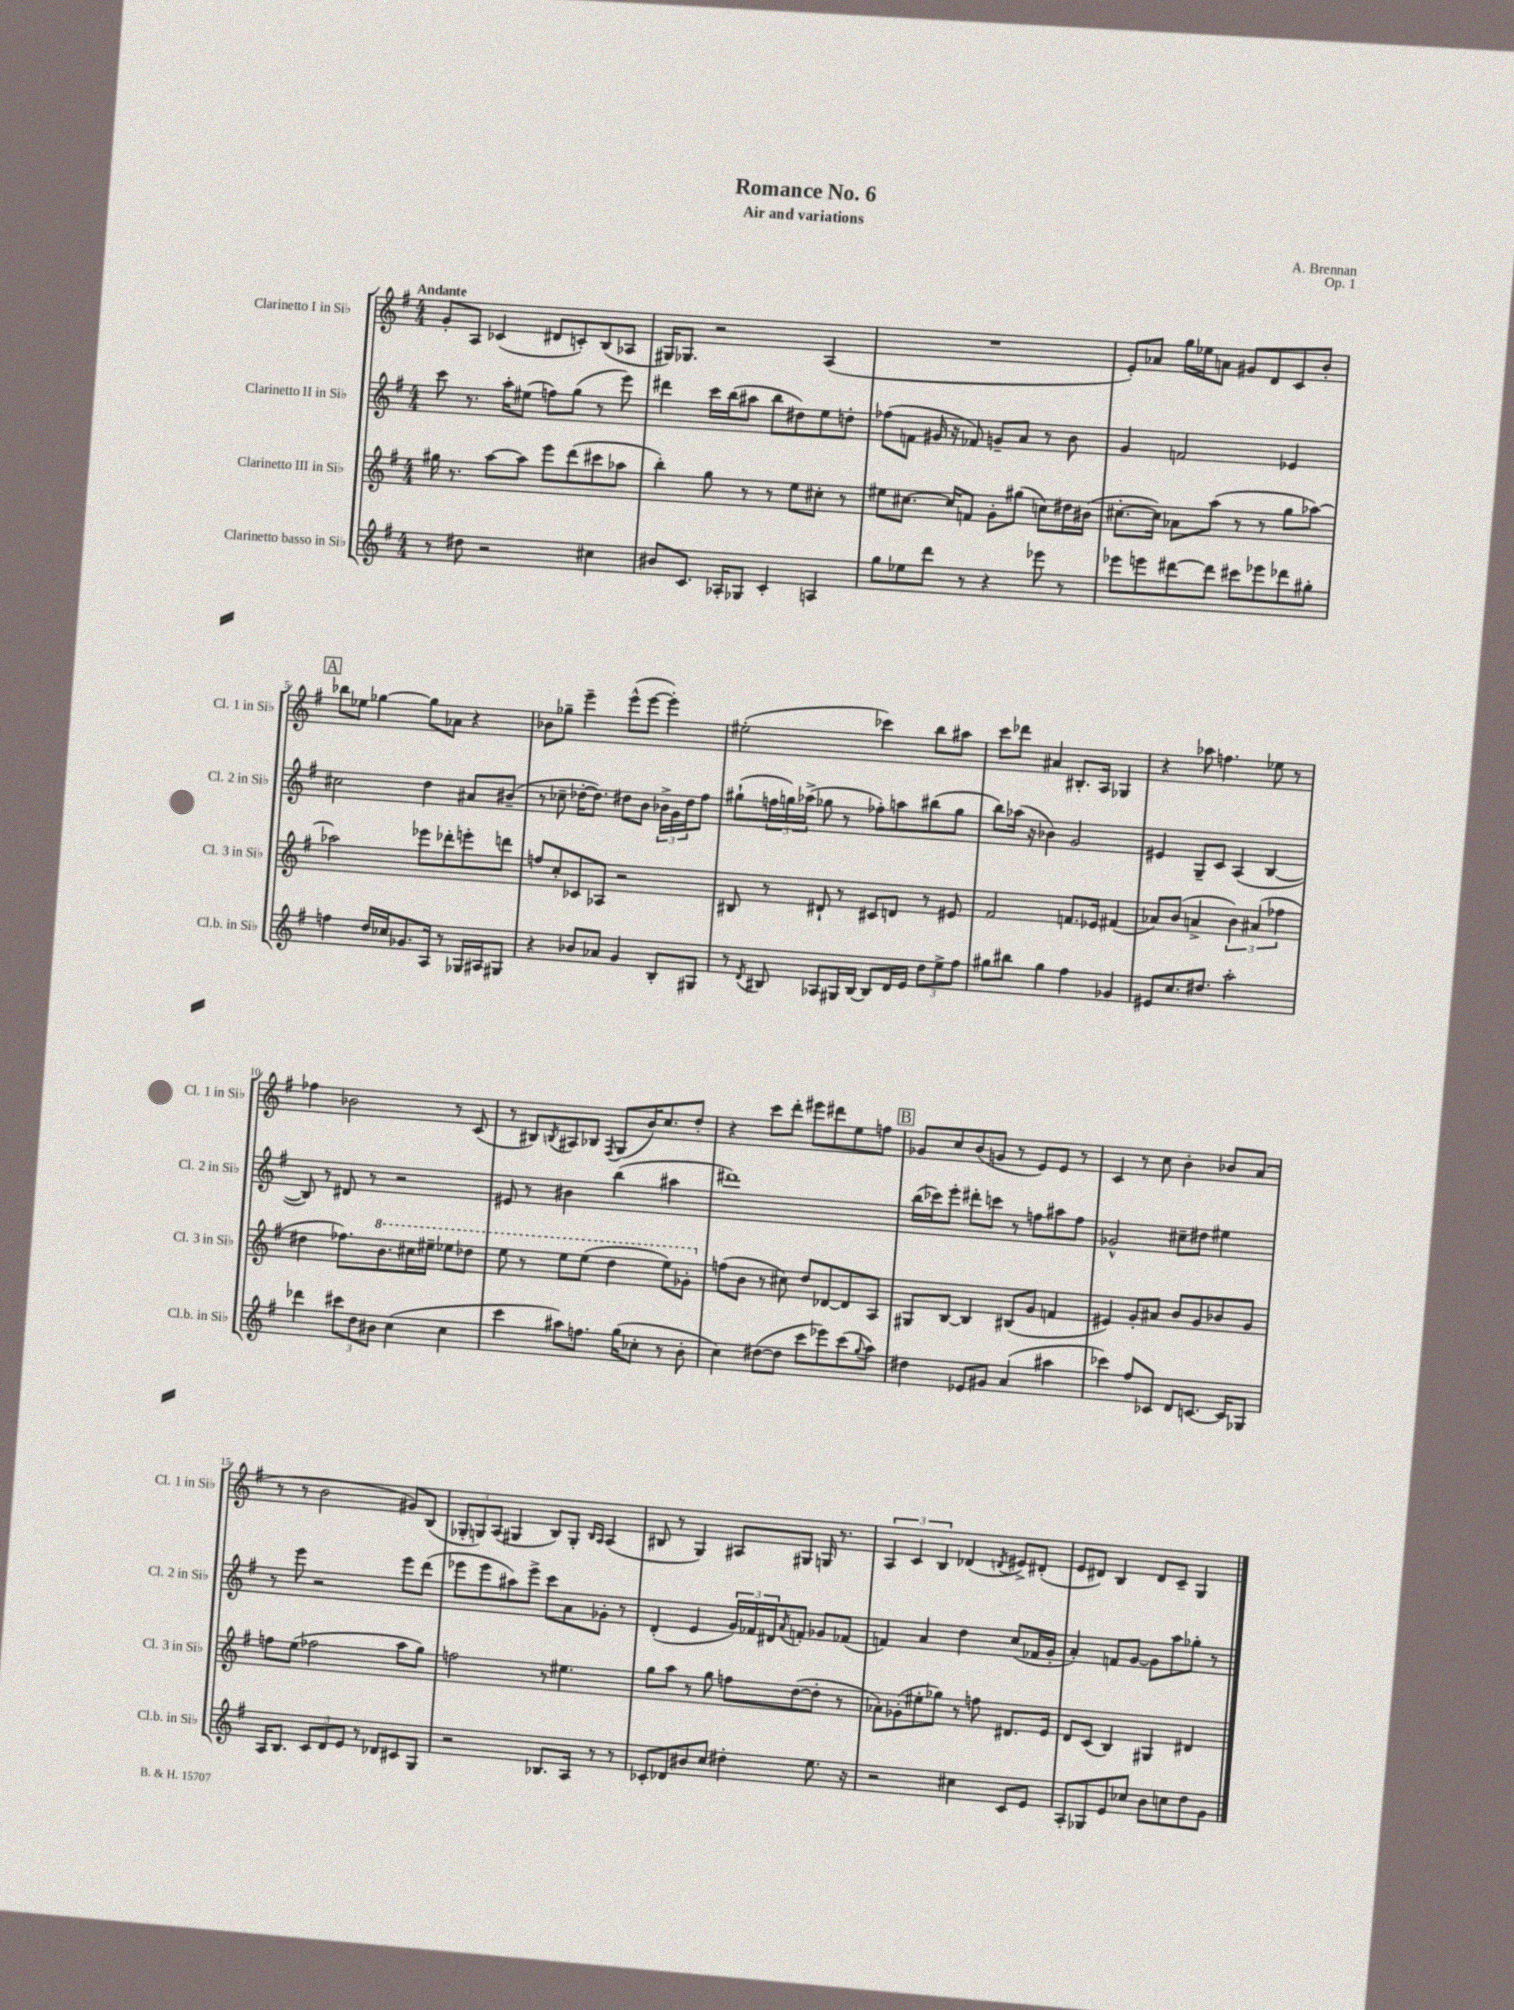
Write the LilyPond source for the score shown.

\header { title = "Romance No. 6" composer = "A. Brennan" subtitle = "Air and variations" opus = "Op. 1" }
<<
\new StaffGroup <<
\new Staff = "s0" \with { instrumentName = "Clarinetto I in Sib" shortInstrumentName = "Cl. 1 in Sib" } {
    \clef treble \key g \major \numericTimeSignature \time 4/4 \tempo "Andante"
    g'8-. a8 ces'4( dis'8 c'8-.) b8( aes8 |
    gis16) ges8. r2 a4( |
    R1 |
    e'8-.) aes'8 g''16 ees''16 a'8 gis'8 d'8 c'8 b'8-. |
    \mark \markup { \box "A" } bes''8 ees''8 ges''4~ ges''8 aes'8 r4 |
    bes'8 ges''8-- e'''4-- e'''8-^( e'''8~ e'''4-.) |
    eis''2-.( ces'''4) b''8 ais''8 |
    c'''8 des'''8 ais'4 bis8.-. a16 ges4 |
    r4 aes''8 f''4. ees''8 r8 |
    fes''4 bes'2 r8 c'8( |
    r8 bis8) \acciaccatura { b8 } ais8 bes8 \acciaccatura { fis8 } g8( b'16) c''8. d''8-. |
    r4 c'''8 d'''8-. eis'''8 dis'''8 e''8 f''8 |
    \mark \markup { \box "B" } ges'8 c''8 b'8( g'8 r8 e'8) e'8 r8 |
    c'4 r8 c''8 b'4-. bes'8 a'8( |
    r8 r8 b'2 gis'8) b8( |
    \tuplet 3/2 { ges8-. g8) a8( } gis4 b8) gis8-. \grace { b16 a16 } a4( |
    bis8 r8 g4) ais8 gis8 g16 r8. |
    \tuplet 3/2 { a4 c'4 b4 } des'4( \acciaccatura { d'8 } eis'8->) dis'8-.( |
    e'8 dis'8) b4 dis'8 c'8-- g4 \bar "|." |
}
\new Staff = "s1" \with { instrumentName = "Clarinetto II in Sib" shortInstrumentName = "Cl. 2 in Sib" } {
    \clef treble \key g \major \numericTimeSignature \time 4/4
    c'''8 r8. a''16-. eis''8( f''8) g''8( r8 e'''8) |
    dis'''4 c'''16 b''16( ais''8 b''8 dis''8) e''8 d''8-. |
    fes''8( f'8 gis'16 r16 fes'8) g'8-- a'8 r8 b'8 |
    g'4 f'2 ees'4 |
    \mark \markup { \box "A" } cis''2 d''4 ais'8 bis'8--( |
    r8 ces''8-- des''16~-. des''8.) dis''8 b'8 \tuplet 3/2 { bes'16-> g'16 dis''16 } fis''8 |
    gis''8-!( \tuplet 3/2 { f''16 g''16) aes''16->( } ges''8 r8 fes''8-.) a''8 bis''8( ges''8 |
    b''8) aes''16( r16 bes'4) g'2 |
    eis'4 g8-- c'8 a4( b4~ |
    b8) r8 dis'8 r8 r2 |
    eis'8 r8 bis'4 b''4( ais''4 |
    dis'''1) |
    \mark \markup { \box "B" } b''16( ces'''16) e'''8-. dis'''8-. c'''8 r8 f''8 ais''8 f''8 |
    ges'2-^ cis''8-- dis''8 eis''4 |
    r8 e'''8 r2 e'''8 d'''8( |
    ees'''8 ees'''8 ais''8) ees'''8-> c'''8 a'8 ges'8-. r8 |
    d'4-.( e'4 \tuplet 3/2 { g'16) fes'16 dis'16 } \acciaccatura { a'8 } f'8-. ges'8 fes'8( |
    f'4) a'4 d''4 c''8( fes'16 g'16-. |
    a'4-.) f'8 g'8~ g'8 a''8 ges''8-. r8 \bar "|." |
}
\new Staff = "s2" \with { instrumentName = "Clarinetto III in Sib" shortInstrumentName = "Cl. 3 in Sib" } {
    \clef treble \key g \major \numericTimeSignature \time 4/4
    gis''16 r8. a''8~ a''8 e'''8 d'''8( cis'''8 aes''8 |
    b''4-.) g''8 r8 r8 e''8 cis''8-. r8 |
    eis''8 cis''8.~ cis''16 f'8 g'8-. gis''8( c''8) dis''16 bis'16( |
    cis''8.~-. cis''16) aes'8 a''8( r8 r8 g''8 aes''8~) |
    \mark \markup { \box "A" } aes''2 ees'''8 des'''8-. e'''8-. d'''8 |
    f''8 c''8-. ces'8 aes8 r2 |
    bis8 r8 dis'8-! r8 cis'8 d'8 r8 eis'8 |
    fis'2 f'8. ees'16 fis'4( |
    aes'8) b'8( a'4-> \tuplet 3/2 { b'4) ais'4( fes''4 } |
    dis''4 fes''8.) \ottava #1 b''8. cis'''16 eis'''16-- ees'''8 des'''8 |
    e'''8 r8 e'''8 e'''8( d'''4 e'''8) ges''8-. \ottava #0 |
    f''8( b'8 r8 cis''8) d''8 des'8~ des'8 a8 |
    \mark \markup { \box "B" } gis8 b8~ b4 bis8( g'8 f'4 |
    eis'4) g'8-. ais'8 b'8 g'8 bes'8 g'8 |
    f''8 e''8( fes''2 a''8 g''8) |
    f''2 r8 eis''4. |
    g''8 a''8 r8 g''8 f''8 d''8~( d''8-. r8 |
    aes'8-.) ges'8-.( eis''8-. ges''8) r8 f''8 dis'8. e'16 |
    d'8 c'8( b4) gis4 dis'4 \bar "|." |
}
\new Staff = "s3" \with { instrumentName = "Clarinetto basso in Sib" shortInstrumentName = "Cl.b. in Sib" } {
    \clef treble \key g \major \numericTimeSignature \time 4/4
    r8 dis''8 r2 cis''4 |
    bis'8 c'8. aes16-. ges8 c'4-. a4 |
    g''8 ees''8 d'''8 r8 r4 ees'''8 r8 |
    ees'''8 e'''8 dis'''8~ dis'''8 cis'''8 ees'''8 des'''8 gis''8-. |
    \mark \markup { \box "A" } f''4 d''16 ces''16 ges'8. a16 r8 ges16 ais16 gis8 |
    r4 bes'8 aes'8 g'4 b8-. gis8 |
    r8 \acciaccatura { d'8 } bis8 aes8 gis16 bis16~ bis8 d'16 e'16 \tuplet 3/2 { d''8 e''8-> fis''8 } |
    gis''8 bis''8 gis''4 fis''4 ges'4 |
    eis'8 c''8. dis''8. a''2-. |
    des'''4 \tuplet 3/2 { cis'''8 d''8 bis'8 } c''4( c''4 |
    c'''4 ais''8) f''8. g''16( ces''8-. r8 b'8-. |
    c''4) dis''8~( dis''8 c'''8 ees'''8) c'''8( \appoggiatura { g''8 } a''8) |
    \mark \markup { \box "B" } dis''4 ees'8 gis'8 a'4( ais''4 |
    ces'''4) fis''8 ces'8 d'8 c'8.~ c'16 ges8 |
    a16 b8. \tuplet 3/2 { c'8 d'8 e'8 } r8 des'8 cis'8 g8 |
    r2 bes8. a16 r8 r8 |
    ces'8-. des'8 bis'8 c''8 dis''4-. e''8. r16 |
    r2 cis''4 c'8 e'8 |
    a8-. ges8 e'8 ces''8 b'8 c''8 d''8 g'8 \bar "|." |
}
>>
>>
